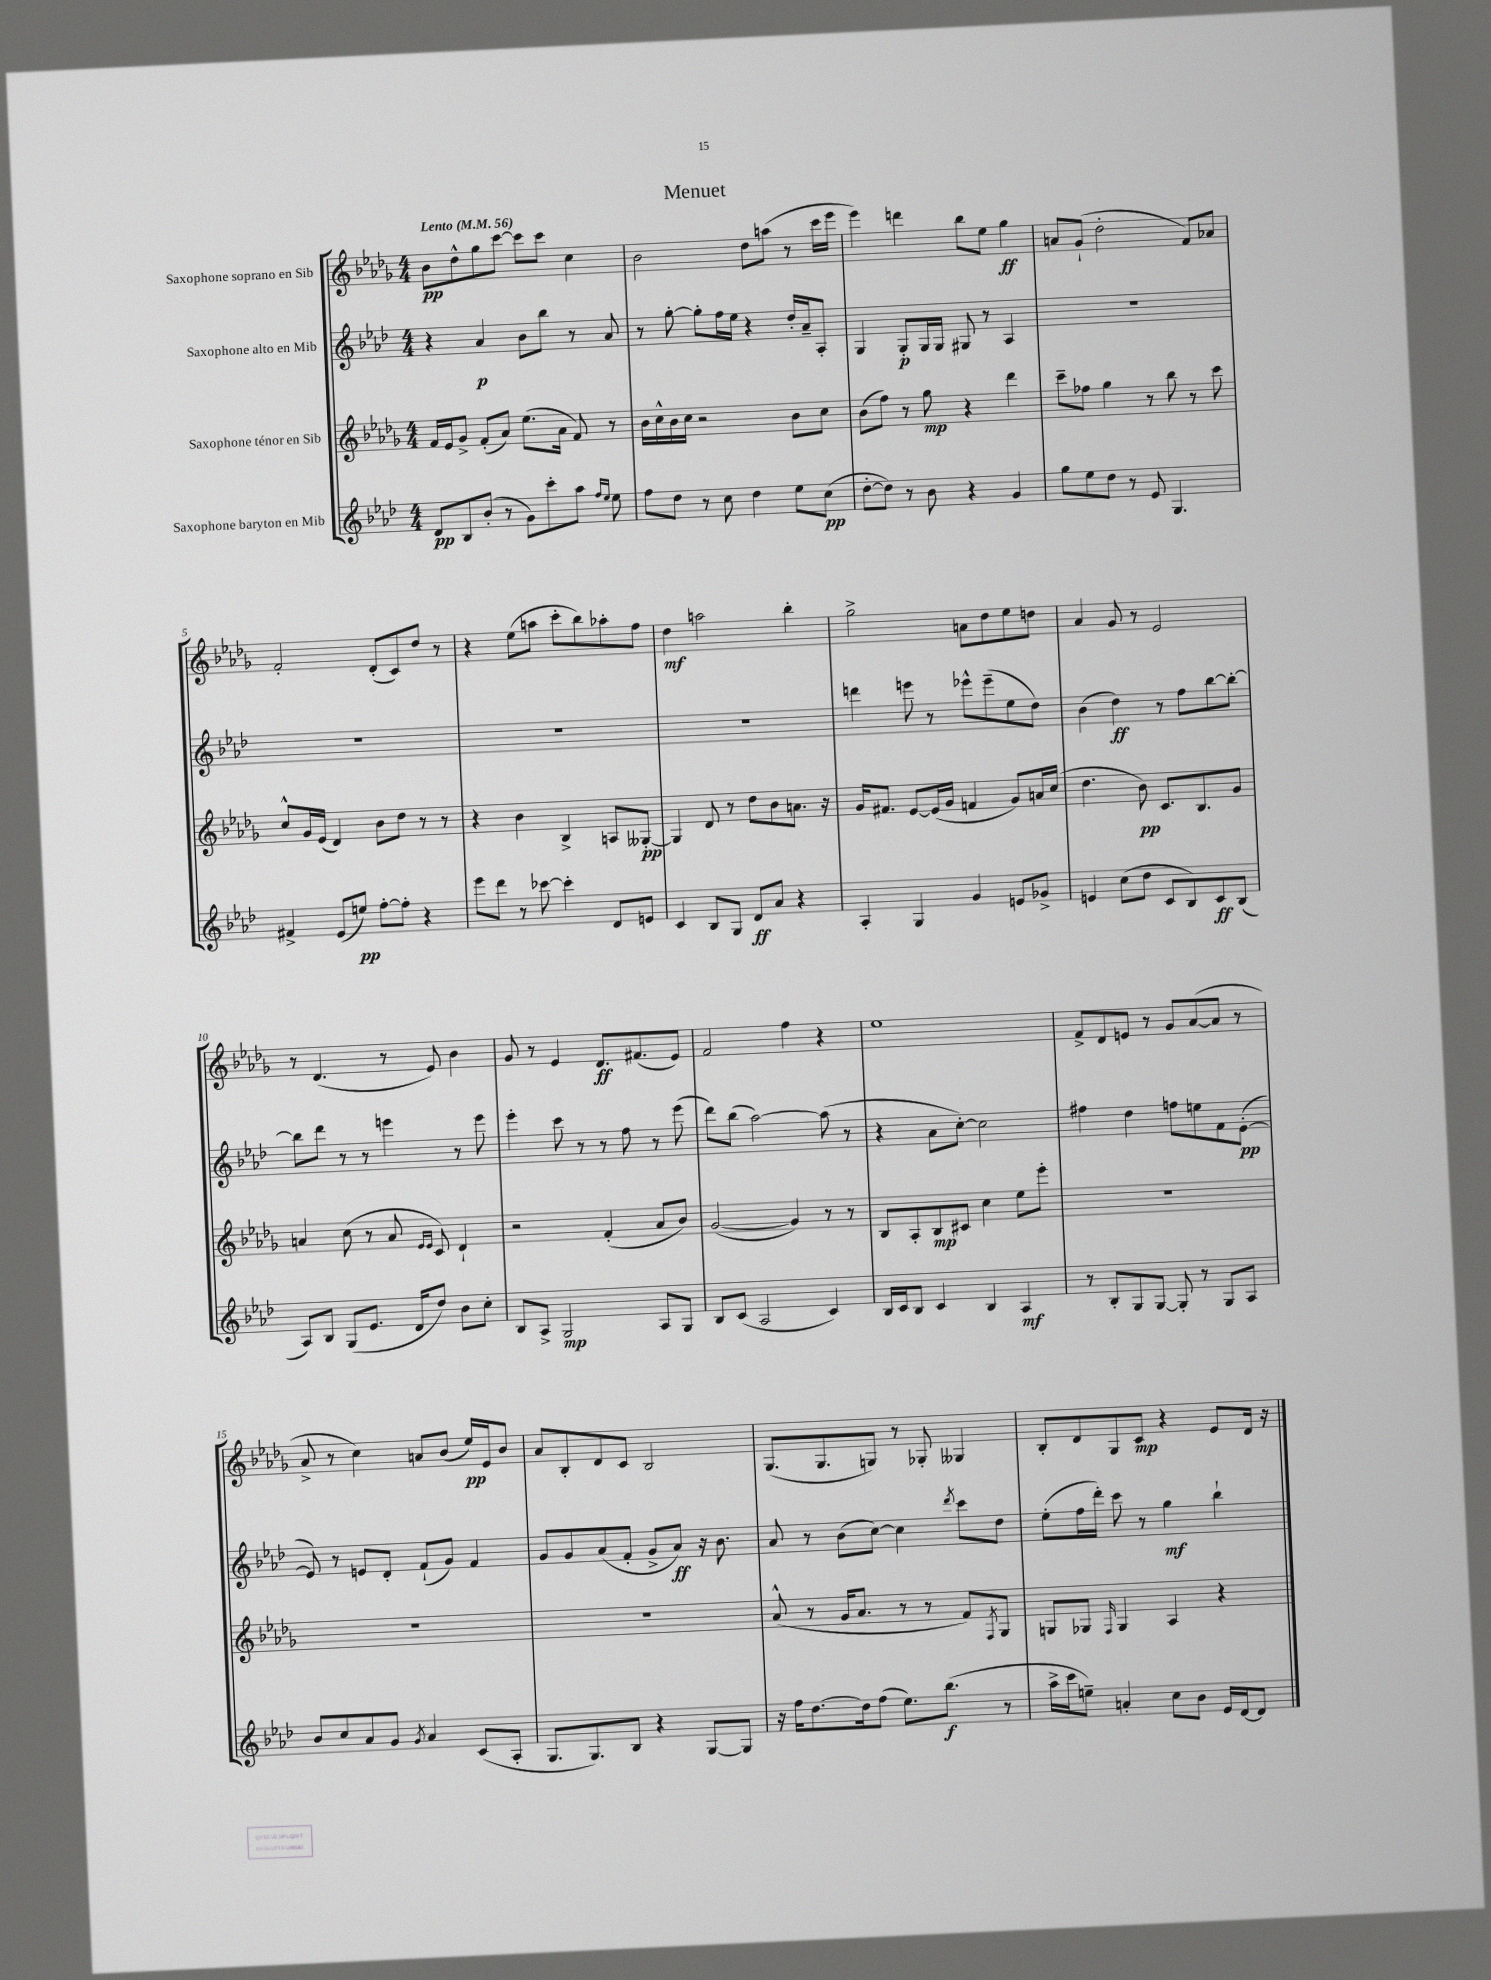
\header { title = "Menuet" }
<<
\new StaffGroup <<
\new Staff = "s0" \with { instrumentName = "Saxophone soprano en Sib" } {
    \clef treble \key des \major \numericTimeSignature \time 4/4 \tempo "Lento" 4 = 56
    bes'8\pp des''8-^ ges''8 c'''8~ c'''8 c'''8 c''4 |
    bes'2 des''8 a''8( r8 c'''16 ees'''16 |
    ees'''4) d'''4 bes''8 ees''8 ges''4\ff |
    a'8 ges'8-!( des''2-. f'8) aes'8 |
    f'2-. des'8-.( c'8) des''8 r8 |
    r4 ees''8( a''8 c'''8-. bes''8) aes''8-. f''8 |
    des''4\mf a''2 bes''4-. |
    ges''2-> a'8 des''8 ees''8 d''8 |
    aes'4 ges'8 r8 ees'2 |
    r8 des'4.( r8 ees'8) bes'4 |
    ges'8 r8 ees'4 des'8.\ff fis'8.( ees'8) |
    f'2 f''4 r4 |
    ees''1 |
    f'8-> des'8 e'8 r8 ges'8 aes'8~( aes'8 r8 |
    aes'8-> r8 c''4) a'8 bes'8( ees''16\pp) ees'16 bes'8 |
    aes'8 bes8-. des'8 c'8 bes2 |
    ges8.( ges8. g8) r8 ges8-. geses4 |
    bes8-. des'8 ges8 c'8\mp r4 ees'8 des'16 r16 \bar "|." |
}
\new Staff = "s1" \with { instrumentName = "Saxophone alto en Mib" } {
    \clef treble \key aes \major \numericTimeSignature \time 4/4
    r4 aes'4\p bes'8 bes''8 r8 aes'8 |
    r8 g''8~-. g''8-. f''16 ees''16 r4 des''16-. aes'16-- aes8-. |
    g4 g8-.\p g16 g16 gis8 r8 aes4 |
    R1 |
    R1 |
    R1 |
    R1 |
    d'''4 e'''8 r8 ees'''8-^ ees'''8--( ees''8 des''8) |
    bes'4( des''4\ff) r8 f''8 bes''8~ bes''8~-. |
    bes''8 des'''8 r8 r8 e'''4 r8 e'''8 |
    ees'''4-. c'''8 r8 r8 f''8 r8 ees'''8( |
    des'''8) bes''8( aes''2~) aes''8( r8 |
    r4 aes'8 c''8~-.) c''2 |
    fis''4 des''4 f''8 e''8 f'8 ees'8~-.\pp( |
    ees'8) r8 e'8 des'8-. f'8-!( g'8) f'4 |
    g'8 g'8 aes'8( f'8-. g'8-> aes'8\ff) r16 bes'8. |
    aes'8 r8 bes'8( c''8~) c''4 \acciaccatura { des'''8 } c'''8 des''8 |
    ees''8-.( f''16 des'''16-.) c'''8 r8 g''4\mf bes''4-! \bar "|." |
}
\new Staff = "s2" \with { instrumentName = "Saxophone ténor en Sib" } {
    \clef treble \key des \major \numericTimeSignature \time 4/4
    f'16 ees'16 ges'8-> f'8-.( aes'8) ees''8.( aes'16 f'8) r8 |
    bes'16 c''16-^ bes'16 c''16 r2 bes'8 c''8 |
    bes'8( f''8) r8 ges''8\mp r4 des'''4 |
    c'''8-- fes''8 ges''4 r8 bes''8 r8 c'''8 |
    c''8-^ ges'16 ees'16( des'4) bes'8 des''8 r8 r8 |
    r4 bes'4 bes4-> a8 geses8~-.\pp |
    geses4 des'8 r8 des''8 bes'8 a'8. r16 |
    ges'16 fis'8. ees'8~ ees'16( ges'16 f'4 ges'8) a'16 c''16( |
    des''4. bes'8\pp) c'8. bes8. ges'8 |
    a'4 c''8( r8 a'8 \grace { ees'16 ees'16 } c'8) des'4-! |
    r2 f'4-.( aes'8 bes'8) |
    ges'2~( ges'4) r8 r8 |
    bes8 aes8-. bes8\mp cis'8 c''4 ees''8 ees'''8-. |
    R1 |
    R1 |
    R1 |
    aes'8-^( r8 ges'16 aes'8. r8 r8 f'8) \acciaccatura { f8 } ges8 |
    g8 ges8 \grace { f16 } ges4 aes4 r4 \bar "|." |
}
\new Staff = "s3" \with { instrumentName = "Saxophone baryton en Mib" } {
    \clef treble \key aes \major \numericTimeSignature \time 4/4
    des'8\pp bes8 bes'8-.( r8 g'8) c'''8-. aes''8 \grace { f''16 ees''16 } ees''8 |
    f''8 des''8 r8 c''8 des''4 ees''8 c''8\pp( |
    des''8~-. des''8) r8 bes'8 r4 g'4 |
    g''8 ees''8 des''8 r8 ees'8 g4. |
    fis'4-> ees'8( e''8\pp) f''8~-. f''8-. r4 |
    ees'''8 des'''8 r8 ces'''8~ ces'''4-. des'8 e'8 |
    c'4 bes8 g8 des'8\ff aes'8 r4 |
    aes4-. g4 g'4 e'8 ges'8-> |
    e'4 c''8( des''8 c'8 bes8) c'8\ff bes8( |
    aes8) bes8 g8( ees'8. des'16 des''8) bes'8 c''8-. |
    bes8 aes8-> g2\mp aes8 g8 |
    bes8 c'8( aes2 c'4) |
    bes16 c'16 bes8 c'4 bes4 aes4\mf |
    r8 bes8-. g8 g8~ g8-. r8 g8 aes8 |
    bes'8 c''8 aes'8 g'8 \acciaccatura { g'8 } aes'4 c'8( aes8-. |
    g8. g8.) bes8 r4 g8~ g8 |
    r16 f''16 des''8.~ des''16 f''8( ees''8.) bes''8.\f( r8 |
    aes''16-> c'''16 e''8--) a'4-. c''8 bes'8 ees'16 des'16~ des'8 \bar "|." |
}
>>
>>
